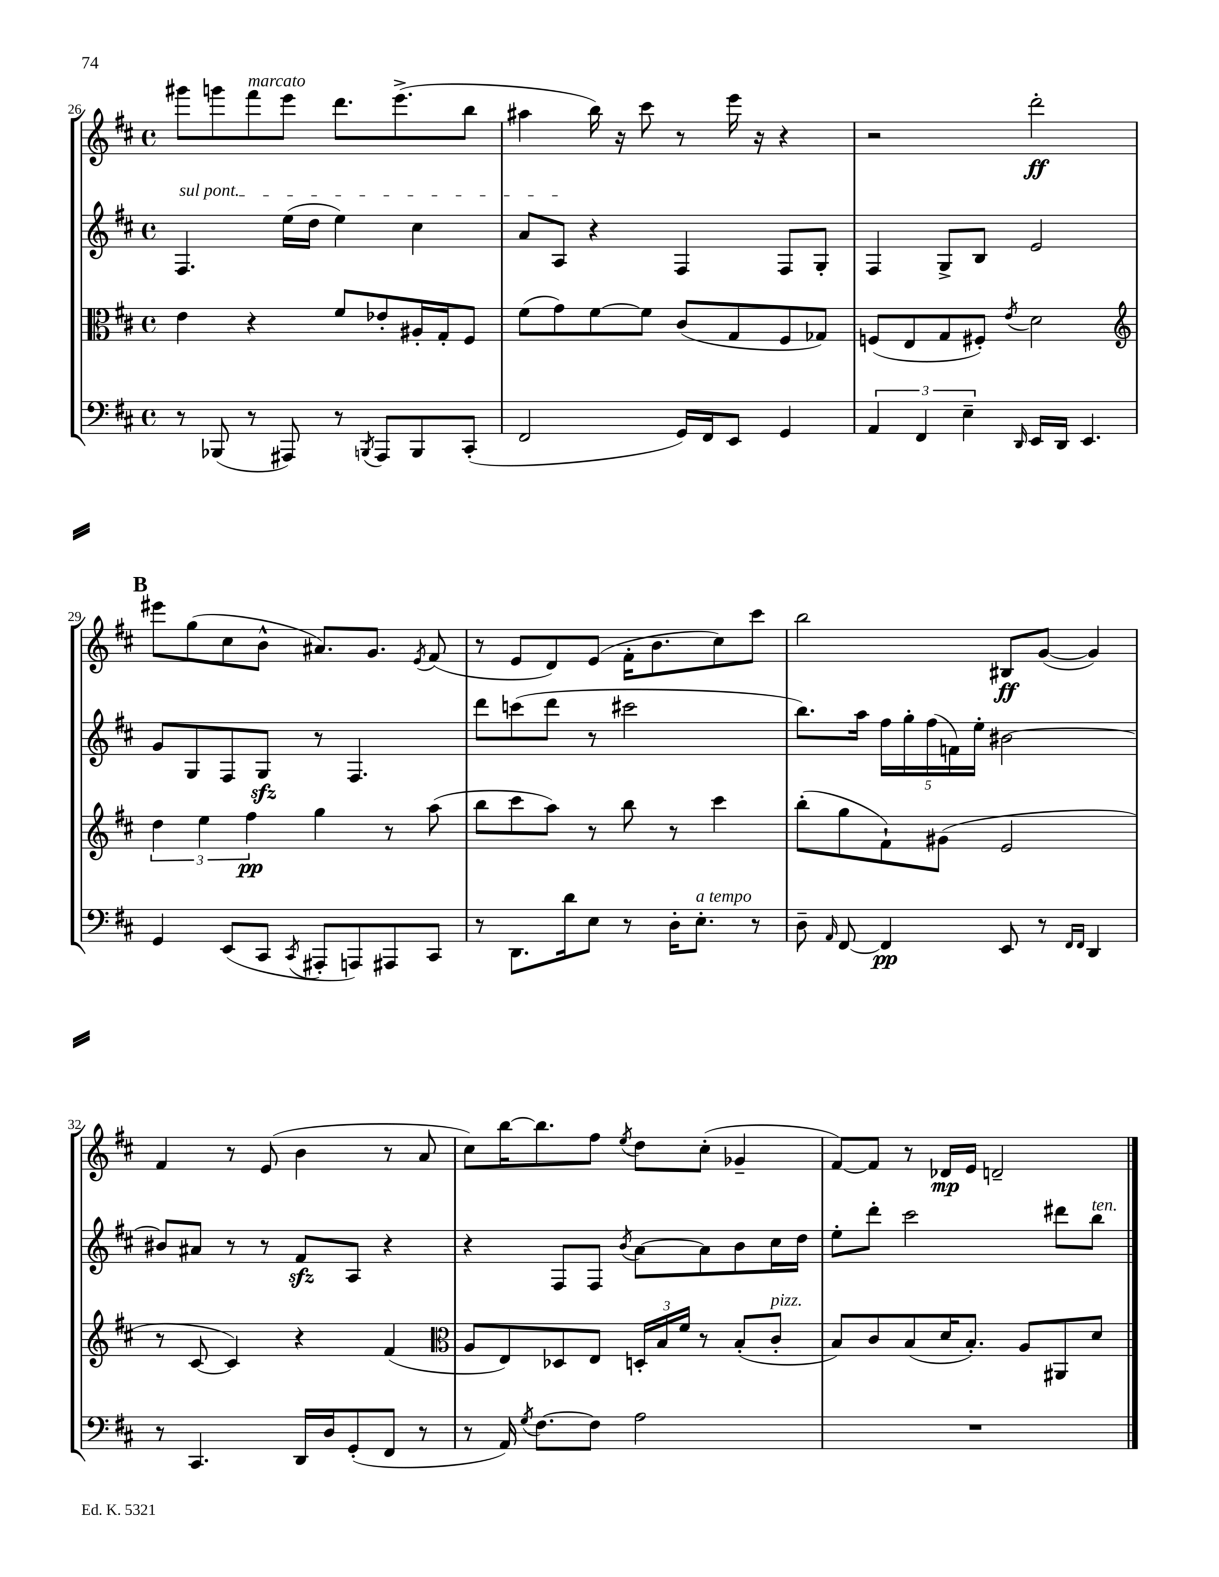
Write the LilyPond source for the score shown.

<<
\new StaffGroup <<
\new Staff = "s0" {
    \clef treble \key d \major \defaultTimeSignature \time 4/4
    \autoBeamOff gis'''8[ g'''8 fis'''8^\markup { \italic "marcato" } e'''8] d'''8.[ e'''8.->( b''8] |
    ais''4 b''16) r16 cis'''8 r8 e'''16 r16 r4 |
    r2 d'''2-.\ff |
    \mark \markup { \bold "B" } eis'''8[ g''8( cis''8 b'8]-^ ais'8.[) g'8.] \acciaccatura { e'8 } fis'8( |
    r8 e'8[ d'8) e'8]( fis'16[-. b'8. cis''8) cis'''8] |
    b''2 bis8[\ff g'8]~( g'4) |
    fis'4 r8 e'8( b'4 r8 a'8 |
    cis''8[) b''16~ b''8. fis''8] \acciaccatura { e''8 } d''8[ cis''8]-.( ges'4-- |
    fis'8[~) fis'8] r8 des'16[\mp e'16] d'2-- \bar "|." |
}
\new Staff = "s1" {
    \clef treble \key d \major \defaultTimeSignature \time 4/4
    \autoBeamOff \once \override TextSpanner.bound-details.left.text = \markup { \italic "sul pont." } fis4.\startTextSpan e''16[( d''16] e''4) cis''4 |
    a'8[ a8]\stopTextSpan r4 fis4 fis8[ g8]-. |
    fis4 g8[-> b8] e'2 |
    \mark \markup { \bold "B" } g'8[ g8 fis8 g8]\sfz r8 fis4. |
    d'''8[ c'''8( d'''8] r8 cis'''2 |
    b''8.[) a''16] \tuplet 5/4 { fis''16[ g''16-. fis''16( f'16) e''16]-. } bis'2~ |
    bis'8[ ais'8] r8 r8 fis'8[\sfz a8] r4 |
    r4 fis8[ fis8] \acciaccatura { b'8 } a'8[~ a'8 b'8 cis''16 d''16] |
    e''8[-. d'''8]-. cis'''2 dis'''8[ b''8]^\markup { \italic "ten." } \bar "|." |
}
\new Staff = "s2" {
    \clef alto \key d \major \defaultTimeSignature \time 4/4
    \autoBeamOff e'4 r4 fis'8[ ees'8-. ais16-. g16-. fis8] |
    fis'8[( g'8) fis'8~ fis'8] cis'8[( g8 fis8 ges8]) |
    f8[( e8 g8 fis8]-.) \acciaccatura { e'8 } d'2 |
    \mark \markup { \bold "B" } \clef treble \tuplet 3/2 { d''4 e''4 fis''4\pp } g''4 r8 a''8( |
    b''8[ cis'''8 a''8]) r8 b''8 r8 cis'''4 |
    b''8[-.( g''8 fis'8-!) gis'8]( e'2 |
    r8 cis'8~ cis'4) r4 fis'4( |
    \clef alto a8[ e8) des8 e8] \tuplet 3/2 { d16[-. b16 fis'16] } r8 b8[-.( cis'8]-.^\markup { \italic "pizz." } |
    b8[) cis'8 b8( d'16 b8.]-.) a8[ ais,8 d'8] \bar "|." |
}
\new Staff = "s3" {
    \clef bass \key d \major \defaultTimeSignature \time 4/4
    \autoBeamOff r8 bes,,8( r8 ais,,8) r8 \acciaccatura { b,,8 } ais,,8[ b,,8 cis,8]-.( |
    fis,2 g,16[) fis,16 e,8] g,4 |
    \tuplet 3/2 { a,4 fis,4 e4-- } \grace { d,16 } e,16[ d,16] e,4. |
    \mark \markup { \bold "B" } g,4 e,8[( cis,8] \acciaccatura { cis,8 } ais,,8[-. a,,8) ais,,8 cis,8] |
    r8 d,8.[ d'16 e8] r8 d16[-. e8.]-.^\markup { \italic "a tempo" } r8 |
    d8-- \grace { a,16 } fis,8~ fis,4\pp e,8 r8 \grace { fis,16[ fis,16] } d,4 |
    r8 cis,4. d,16[ d16 g,8-.( fis,8] r8 |
    r8 a,16) \acciaccatura { g8 } fis8.[~ fis8] a2 |
    R1 \bar "|." |
}
>>
>>
\layout { \context { \Score currentBarNumber = #26 } }
